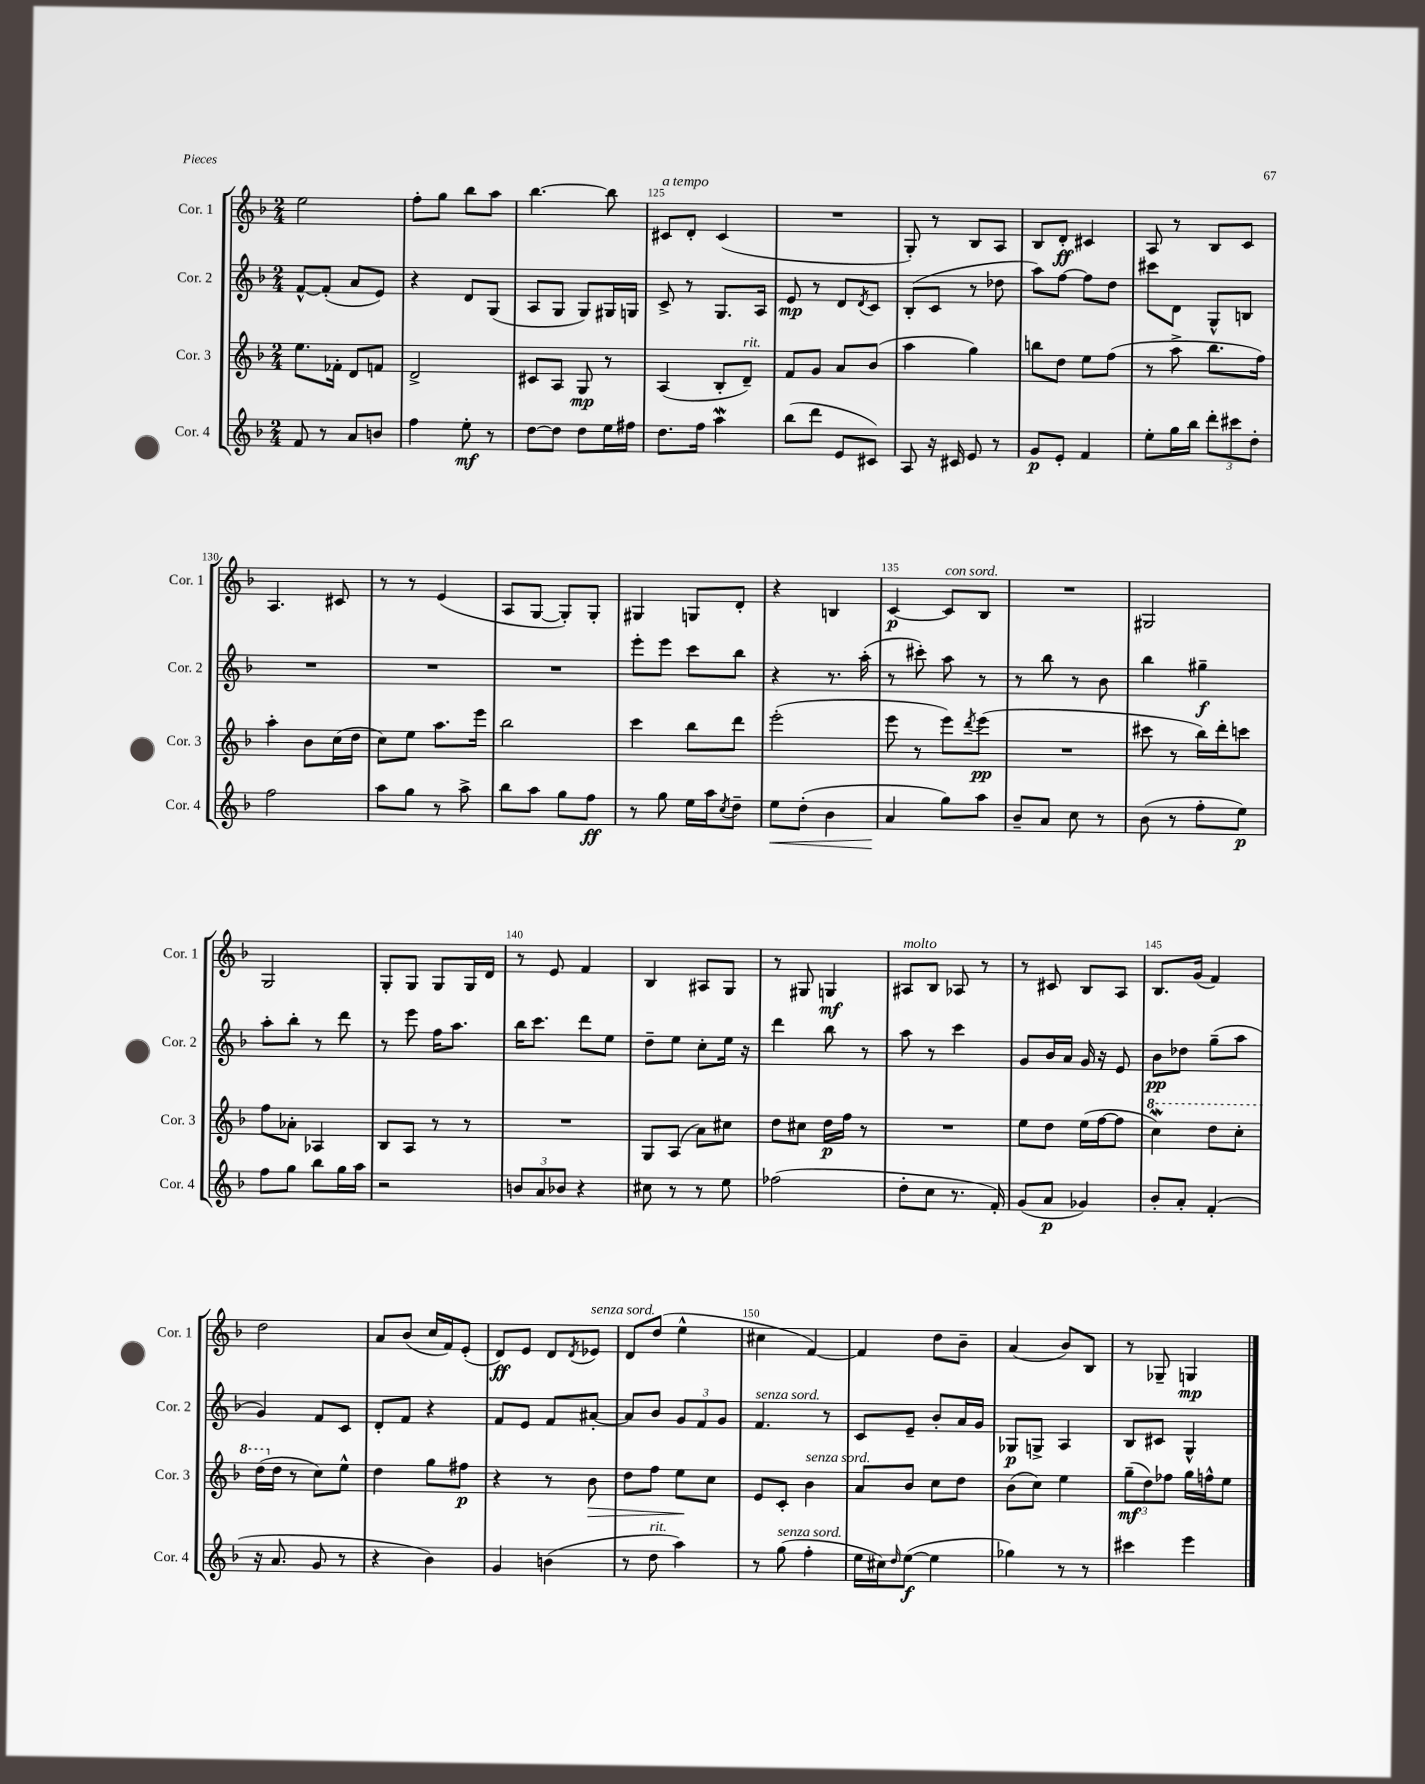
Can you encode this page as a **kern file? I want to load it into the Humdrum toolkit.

**kern	**kern	**kern	**kern
*staff4	*staff3	*staff2	*staff1
*clefG2	*clefG2	*clefG2	*clefG2
*k[b-]	*k[b-]	*k[b-]	*k[b-]
*M2/4	*M2/4	*M2/4	*M2/4
8f	8.ee	[8f^^	2ee
8r	.	(8f']	.
.	16f-'	.	.
8a	8d	8a	.
8b	8f	8e)	.
=	=	=	=
4ff	2d^	4r	8ff'
.	.	.	8gg
8ee'	.	8d	8bb-
8r	.	(8G	8aa
=	=	=	=
[8dd	8c#	8A	[4.bb-
8dd]	8A	8G	.
8dd	8G	8G)	.
16ee	8r	16G#	8bb-]
16ff#	.	16G	.
=	=	=	=
8.dd	(4A	8c^	8c#
.	.	8r	8d'
16ff	.	.	.
4aa	8B-'	8.G	(4c#
.	8d~)	.	.
.	.	16A	.
=	=	=	=
(8bb-	8f	8e	2r
8ddd	8g	8r	.
8e	8a	8d	.
.	.	8qd	.
8c#)	(8b-	8c	.
=	=	=	=
8A	4aa	(8B-'	8G')
16r	.	8c	8r
16c#	.	.	.
8e	4gg)	8r	8B-
8r	.	8dd-	8A
=	=	=	=
8g	8bb	8aa)	8B-
8e'	8dd	[8ff	8d'
4f	8ee	8ff]	4c#
.	(8ff	8dd	.
=	=	=	=
8ee'	8r	8ccc#	8A
16gg	8aa^	8d	8r
16bb-	.	.	.
12ddd'	8.bb-	8G^^	8B-
12ccc#	.	.	.
.	.	8B	8c
12dd'	.	.	.
.	16ff)	.	.
=	=	=	=
2ff	4aa'	2r	4.A
.	8b-	.	.
.	(16cc	.	8c#
.	16dd	.	.
=	=	=	=
8aa	8cc)	2r	8r
8gg	8ee	.	8r
8r	8.aa	.	(4e
8aa^	.	.	.
.	16eee	.	.
=	=	=	=
8bb-	2bb-	2r	8A
8aa	.	.	[8G
8gg	.	.	8G'])
8ff	.	.	8G'
=	=	=	=
8r	4ccc	8eee'	4G#
8gg	.	8eee	.
16ee	8bb-	8ccc	8G
16aa	.	.	.
8qcc	.	.	.
8dd~	8ddd	8bb-	8d'
=	=	=	=
8ee	(2eee'	4r	4r
(8dd'	.	.	.
4b-	.	8.r	4B
.	.	(16aa'	.
=	=	=	=
4a	8eee	8r	[4c
.	8r	8ccc#')	.
8gg)	8eee)	8aa	8c]
.	8qddd	.	.
8aa	(8eee	8r	8B-
=	=	=	=
8b-~	2r	8r	2r
8a	.	8bb-	.
8cc	.	8r	.
8r	.	8b-	.
=	=	=	=
(8b-	8ccc#	4bb-	2G#
8r	8r	.	.
8ff'	16bb-)	4gg#~	.
.	16ddd'	.	.
8ee)	8ccc	.	.
=	=	=	=
8ff	8ff	8aa'	2G
8gg	8a-'	8bb-'	.
8bb-	4A-	8r	.
16gg	.	8ddd	.
16aa	.	.	.
=	=	=	=
2r	8B-	8r	8G'
.	8A	8eee	8G
.	8r	16ff	8G
.	.	8.aa	.
.	8r	.	16G
.	.	.	16d
=	=	=	=
12b	2r	16bb-	8r
.	.	8.ccc	.
12a	.	.	.
.	.	.	8e
12b-	.	.	.
4r	.	8ddd	4f
.	.	8ee	.
=	=	=	=
8cc#	8G	8dd~	4B-
8r	(8A	8ee	.
8r	8a)	8cc'	8A#
8ee	8cc#	16ee	8G
.	.	16r	.
=	=	=	=
(2ff-	8dd	4ddd	8r
.	8cc#	.	8G#
.	16dd	8bb-	4G
.	16ff	.	.
.	8r	8r	.
=	=	=	=
8dd'	2r	8aa	8A#
8cc	.	8r	8B-
8.r	.	4ccc	8A-
.	.	.	8r
16f')	.	.	.
=	=	=	=
(8g	8ee	8g	8r
8a	8dd	16b-	8c#
.	.	16a	.
4g-)	(16ee	16g	8B-
.	[16ff	16r	.
.	8ff]	8e	8A
=	=	=	=
8b-'	4ccc)	8b-	8.B-
8a'	.	8dd-	.
.	.	.	(16g
(4f'	8ddd	(8gg~	4f)
.	8ccc'	8aa	.
=	=	=	=
16r	(16ddd	4g)	2dd
8.a	16dd	.	.
.	8r	.	.
8g	8cc)	8f	.
8r	8ee^^	8c	.
=	=	=	=
4r	4dd	8d'	8a
.	.	8f	(8b-
4b-)	8gg	4r	16cc
.	.	.	16f)
.	8ff#	.	(8e'
=	=	=	=
4g	4r	8f	8d)
.	.	8e	8e
(4b	8r	8f	8d
.	.	.	8qd
.	8b-	[8a#'	8e-
=	=	=	=
8r	8dd	8a#]	8d
8dd	8ff	8b-	(8dd
4aa)	8ee	12g	4ee^^
.	.	12f	.
.	8cc	.	.
.	.	12g	.
=	=	=	=
8r	8e	4.f	4cc#
(8gg	8c'	.	.
4ff'	4b-	.	[4f)
.	.	8r	.
=	=	=	=
16ee	8a	8c	4f]
16cc#)	.	.	.
16qqdd	.	.	.
([8ee	8b-	8e~	.
4ee]	8cc	8b-'	8dd
.	8dd	16a	8b-~
.	.	16g	.
=	=	=	=
4gg-)	(8b-	8G-	(4a
.	8cc)	8G^	.
8r	4ee	4A	8b-)
8r	.	.	8B-
=	=	=	=
4ccc#	(12gg~	8B-	8r
.	12dd)	.	.
.	.	8c#	8G-~
.	12ff-	.	.
4eee	16gg	4G^^	4G
.	16ff^^	.	.
.	8ee	.	.
==	==	==	==
*-	*-	*-	*-
